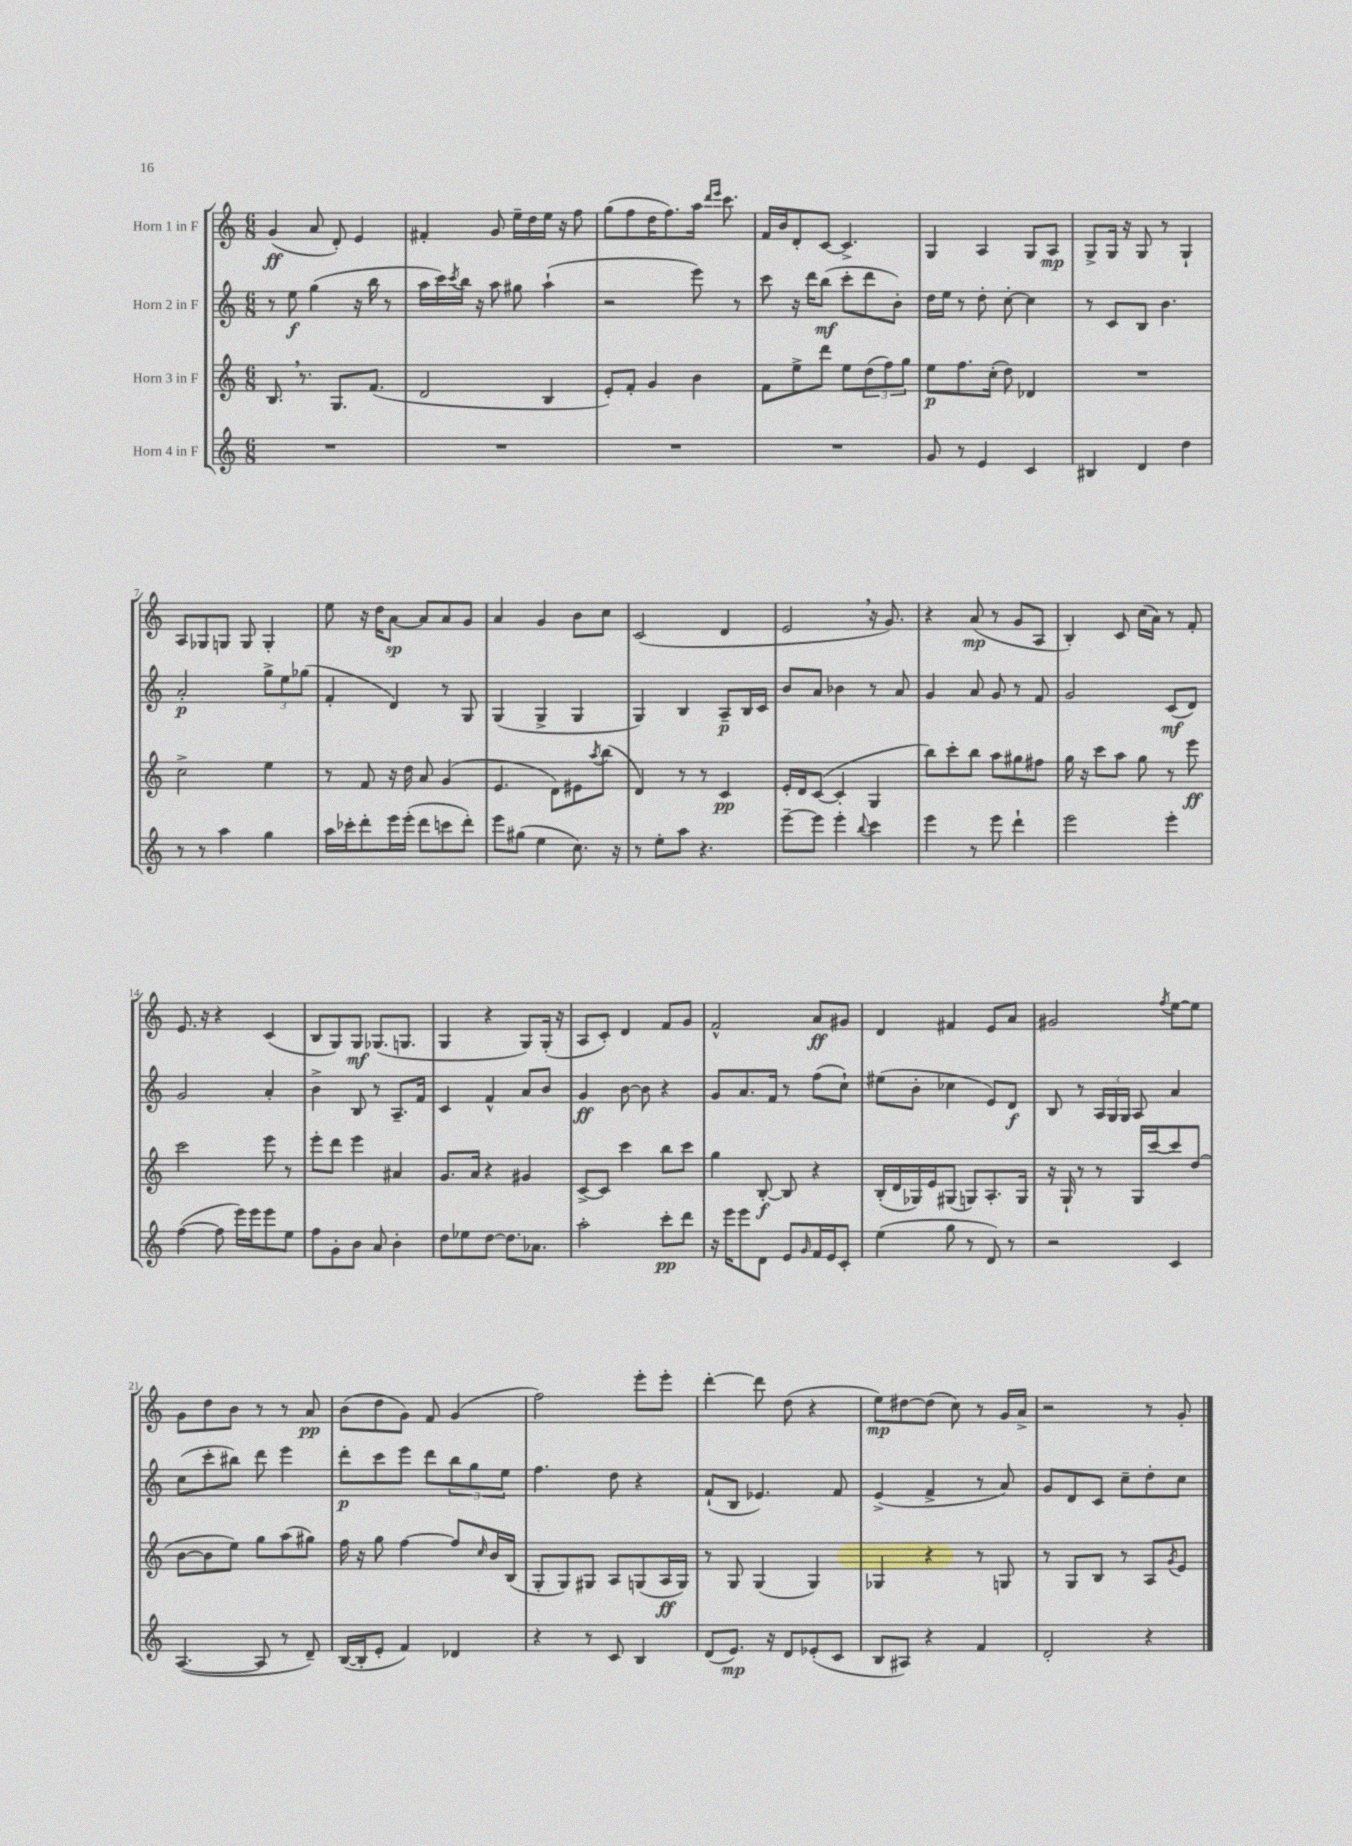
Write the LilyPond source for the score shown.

<<
\new StaffGroup <<
\new Staff = "s0" \with { instrumentName = "Horn 1 in F" } {
    \clef treble \key c \major \numericTimeSignature \time 6/8
    g'4\ff( a'8 d'8-.) e'4 |
    fis'4-. g'8 e''16-- d''16 e''16 r16 f''8 |
    g''8( f''8 d''16 f''8.) a''16 \grace { d'''16 e'''16 } c'''8. |
    f'16 b'16 d'8-. c'8~ c'4.-> |
    g4 a4 g8 a8\mp |
    g8-> g16 r16 g8 r8 g4-! |
    a8 ges8 g8 g8 g4-. |
    e''8 r16 d''16 a'8~\sp a'8 a'8 g'8 |
    a'4 g'4 b'8 c''8 |
    c'2( d'4 |
    e'2 \breathe r16 g'8.) |
    r4 a'8\mp( r8 g'8 a8 |
    b4-.) c'8 c''16( a'16) r8 f'8-. |
    e'8. r16 r4 c'4( |
    b8 g8) g8\mf ges8.( g8. |
    g4 r4 g8) g16-.( r16 |
    a8 c'8-.) d'4 f'8 g'8 |
    f'2-^ a'8\ff gis'8 |
    d'4 fis'4 e'8 a'8 |
    gis'2 \acciaccatura { f''8 } e''8~ e''8 |
    g'8 d''8 b'8 r8 r8 a'8\pp |
    b'8( d''8 g'8) f'8 g'4( |
    f''2) e'''8-. e'''8-. |
    d'''4~-. d'''8 d''8( r4 |
    e''8\mp) dis''8~ dis''8( c''8) r8 g'16 a'16-> |
    r2 r8 g'8-. \bar "|." |
}
\new Staff = "s1" \with { instrumentName = "Horn 2 in F" } {
    \clef treble \key c \major \numericTimeSignature \time 6/8
    r8 e''8\f g''4( r16 b''16 r8 |
    a''16 c'''16) \acciaccatura { c'''8 } b''16 r16 a''8 gis''8 a''4-!( |
    r2 e'''8) r8 |
    c'''8 r16 d'''16 b''8\mf( c'''8-. d'''8 b'8-.) |
    d''16 e''16 r8 d''8-. c''8~-. c''4 |
    r8 c'8 b8 b'4. |
    a'2-.\p \tuplet 3/2 { g''8-> e''8 ges''8( } |
    f'4-. d'4) r8 g8 |
    g4( g4-> g4 |
    g4) b4 a8--\p b16 c'16 |
    b'8 a'8 bes'4 r8 a'8 |
    g'4 a'8 g'8 r8 f'8 |
    g'2 c'8\mf( d'8) |
    g'2 a'4-. |
    b'4-> b8 r8 a8.-- f'16 |
    c'4 f'4-^ a'8 b'8 |
    g'4\ff b'8~ b'8 r4 |
    g'8 a'8. f'16 r8 f''8( c''8-!) |
    eis''8( b'8-. ces''4 e'8) d'8\f |
    b8 r8 \tuplet 3/2 { a16 g16 g16 } a8 a'4 |
    c''8( c'''8-. bis''8) d'''8 e'''4 |
    d'''8-.\p c'''8 e'''8 d'''8 \tuplet 3/2 { b''8 g''8 e''8 } |
    f''4. d''8 r4 |
    f'8-!( b8 ees'4.) f'8 |
    e'4->( f'4-> r8 a'8) |
    g'8 d'8 c'8 c''8-- d''8-. c''8 \bar "|." |
}
\new Staff = "s2" \with { instrumentName = "Horn 3 in F" } {
    \clef treble \key c \major \numericTimeSignature \time 6/8
    b8. \breathe r8. g8. f'8.( |
    d'2 b4 |
    e'8-.) f'8-. g'4 b'4 |
    f'8 e''8-> d'''8 e''8 \tuplet 3/2 { d''8( f''8) g''8 } |
    e''8\p f''8. c''16-.( d''8) des'4 |
    R2. |
    c''2-> e''4 |
    r8 f'8 r16 d''16 a'8 g'4( |
    e'4. d'8) eis'8 \acciaccatura { a''8 } b''8( |
    d'4) r8 r8 c'4\pp |
    e'16-. d'16 c'8~( c'4-. g4 |
    b''8) c'''8-. b''8 a''8 gis''8 fis''8 |
    g''16 r16 c'''8 a''8 g''8 r8 e'''8\ff |
    c'''2 e'''8 r8 |
    e'''8-. d'''8 e'''4 ais'4 |
    g'8. a'16 r4 gis'4 |
    c'8~-> c'8 c'''4 b''8 c'''8 |
    g''4 b8~-.\f b8 r4 |
    b16-.( d'16 ges16) e'16 gis8( g8) a8.-. g16 |
    r16 g16-! r8 r8 g16 c'''16~ c'''8 d''8( |
    b'8~ b'8 e''8) g''8 a''8( gis''8) |
    f''16 r16 g''8 f''4~ f''8 \grace { c''16 } b'16 b16( |
    g8-. g8) gis8 a8 g8( a16\ff g16) |
    r8 g8 g4( g4) |
    ges4 r4 r8 g8 |
    r8 g8 b8 r8 a8 \acciaccatura { g'8 } e'8 \bar "|." |
}
\new Staff = "s3" \with { instrumentName = "Horn 4 in F" } {
    \clef treble \key c \major \numericTimeSignature \time 6/8
    R2. |
    R2. |
    R2. |
    R2. |
    g'8 r8 e'4 c'4 |
    bis4 d'4 d''4 |
    r8 r8 a''4 g''4 |
    a''16 ces'''16-. d'''8-. e'''16 e'''16-.( d'''8 c'''8 d'''8-.) |
    e'''8 gis''8( e''4 c''8.) r16 |
    r8 e''8-. a''8 r4. |
    e'''8~-- e'''8 e'''4-. \appoggiatura { b''8 } c'''4 |
    e'''4 r8 e'''8 d'''4-! |
    e'''2 e'''4-. |
    f''4~( f''8 e'''16) e'''16 e'''8 e''8 |
    f''8 g'8-. b'8 a'8 b'4-. |
    d''8 ees''8 d''8~ d''8. aes'8. |
    a''2-. c'''8-.\pp d'''8 |
    r16 e'''16 e'''8 d'8 e'8 \grace { g'16 } f'16 e'16 c'8-. |
    e''4( g''8 r8 d'8) r8 |
    r2 c'4 |
    a4.~( a8 r8 d'8--) |
    b16~( b16-. e'8-. f'4) des'4 |
    r4 r8 c'8 b4 |
    d'8( e'8.\mp) r16 d'8 ees'8-.( c'8 |
    b8 ais8) r4 f'4 |
    d'2-. r4 \bar "|." |
}
>>
>>
